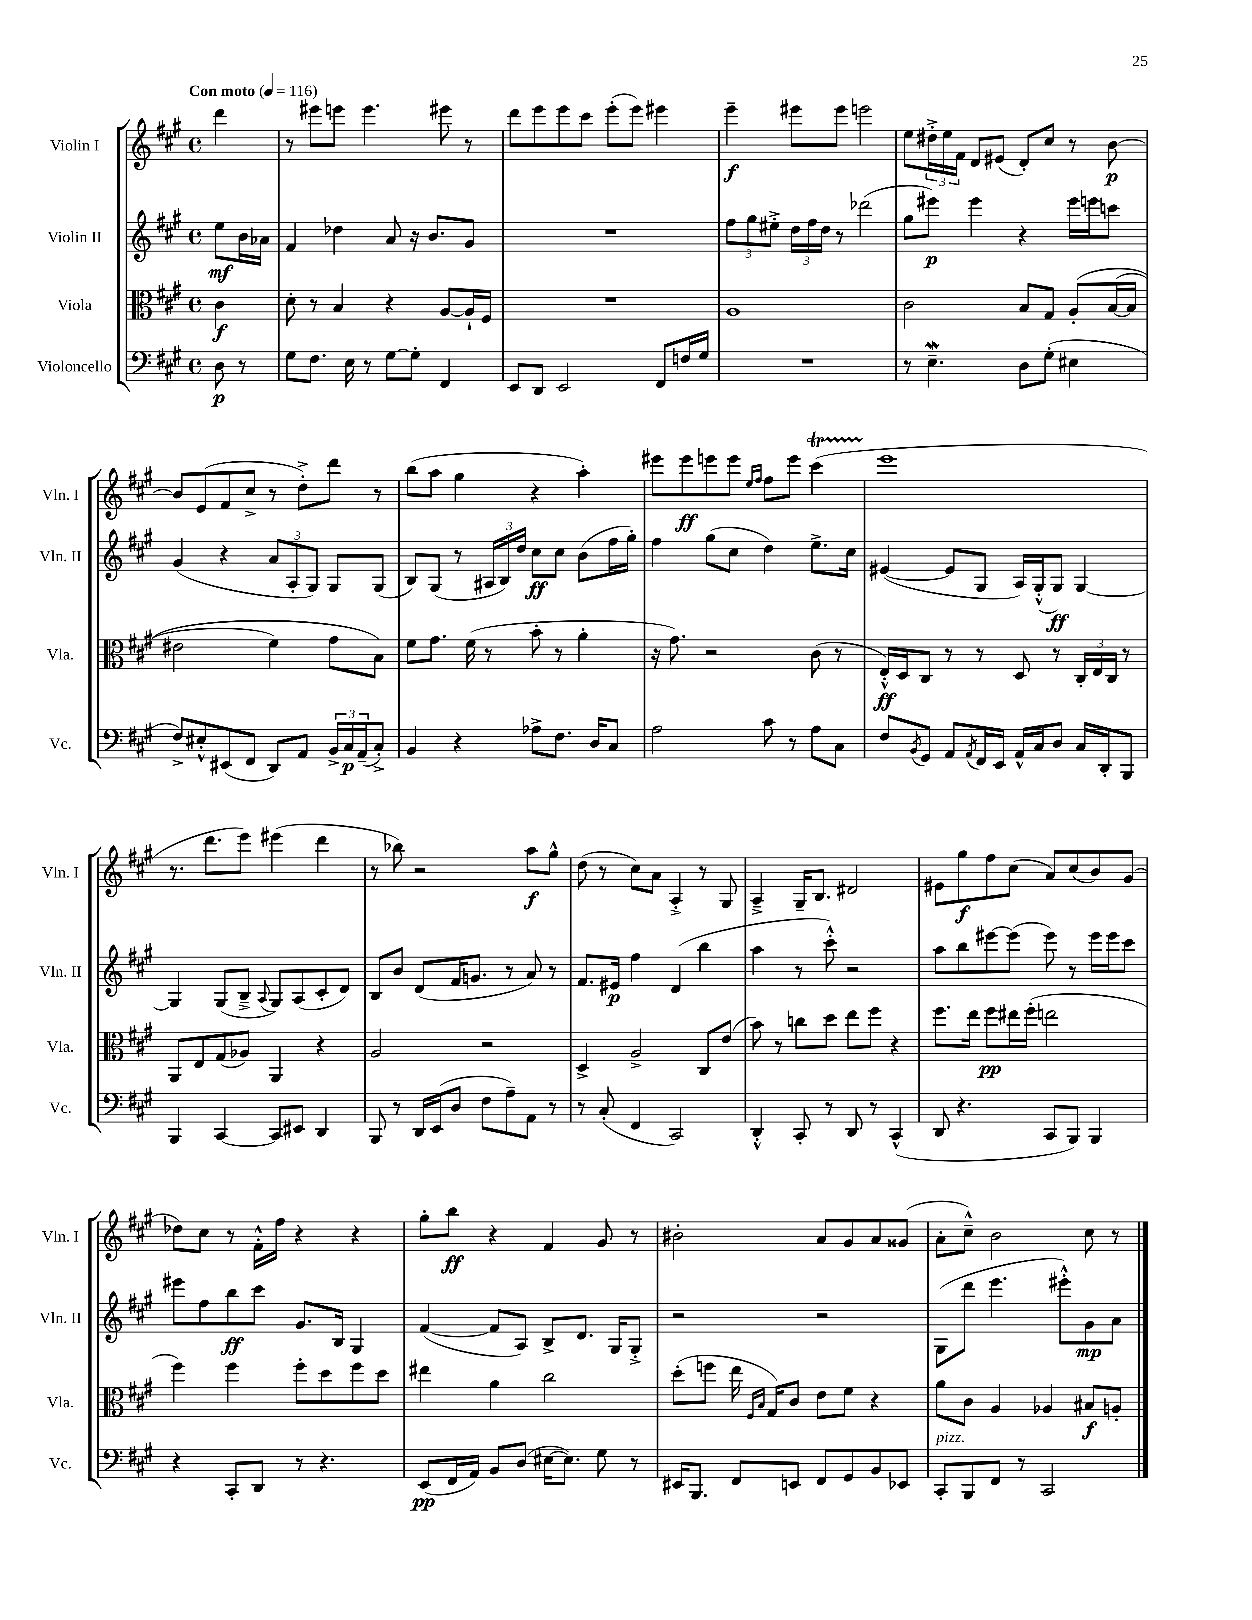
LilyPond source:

<<
\new StaffGroup <<
\new Staff = "s0" \with { instrumentName = "Violin I" shortInstrumentName = "Vln. I" } {
    \clef treble \key a \major \defaultTimeSignature \time 4/4 \partial 4 \tempo "Con moto" 4 = 116
    d'''4 |
    r8 eis'''8 e'''8 e'''4. eis'''8 r8 |
    d'''8 e'''8 e'''8 cis'''8 e'''8-.( e'''8) eis'''4 |
    e'''4--\f eis'''8 eis'''8 e'''2 |
    e''8 \tuplet 3/2 { dis''16-.-> e''16 fis'16 } d'8 eis'8( d'8-.) cis''8 r8 b'8~\p |
    b'8 e'8( fis'8 cis''8-> r8 d''8-.->) d'''8 r8 |
    b''8( a''8 gis''4 r4 a''4-.) |
    eis'''8 eis'''8\ff e'''8 e'''8 \grace { e''16 fis''16 } fis''8 e'''8 cis'''4\startTrillSpan( |
    e'''1\stopTrillSpan |
    r8. d'''8. e'''8) eis'''4( d'''4 |
    r8 bes''8) r2 a''8\f gis''8-^ |
    d''8( r8 cis''8) a'8 a4-.-> r8 gis8 |
    a4---> gis16-- b8. dis'2 |
    eis'8 gis''8\f fis''8 cis''8( a'8) cis''8( b'8) gis'8( |
    des''8) cis''8 r8 fis'16-.-^ fis''16 r4 r4 |
    gis''8-. b''8\ff r4 fis'4 gis'8 r8 |
    bis'2-. a'8 gis'8 a'8 gisis'8( |
    a'8-. cis''8---^) b'2 cis''8 r8 \bar "|." |
}
\new Staff = "s1" \with { instrumentName = "Violin II" shortInstrumentName = "Vln. II" } {
    \clef treble \key a \major \defaultTimeSignature \time 4/4 \partial 4
    e''8\mf b'16 aes'16 |
    fis'4 des''4 a'8 r16 b'8. gis'8 |
    R1 |
    \tuplet 3/2 { fis''8 gis''8 eis''8-.-> } \tuplet 3/2 { d''16 fis''16 d''16 } r8 des'''2( |
    gis''8 eis'''8\p) eis'''4 r4 eis'''16 e'''16 c'''8 |
    gis'4( r4 \tuplet 3/2 { a'8 a8-. gis8) } gis8 gis8( |
    b8) gis8( r8 \tuplet 3/2 { ais16 b16) d''16 } cis''8\ff cis''8 b'8( fis''16 gis''16-.) |
    fis''4 gis''8( cis''8 d''4) e''8.-> cis''16 |
    eis'4~( eis'8 gis8 a16) gis16-.-^( gis8\ff) gis4~ |
    gis4 gis8( b8---> \appoggiatura { a8 } gis8) a8( cis'8-. d'8) |
    b8 b'8 d'8( fis'16 g'8. r8 a'8) r8 |
    fis'8. eis'16\p fis''4 d'4( b''4 |
    a''4 r8 cis'''8-.-^) r2 |
    a''8 b''8 eis'''8~ eis'''8( eis'''8) r8 eis'''16 eis'''16 cis'''8 |
    eis'''8 fis''8 b''8\ff cis'''8 gis'8. b16 gis4 |
    fis'4~( fis'8 a8) b8-> d'8. gis16 gis8-.-> |
    r2 r2 |
    gis8( d'''8 e'''4. eis'''8-.-^) gis'8\mp a'8 \bar "|." |
}
\new Staff = "s2" \with { instrumentName = "Viola" shortInstrumentName = "Vla." } {
    \clef alto \key a \major \defaultTimeSignature \time 4/4 \partial 4
    cis'4\f |
    d'8-. r8 b4 r4 a8~ a16-! fis16 |
    R1 |
    a1 |
    cis'2 b8 gis8 a8-.\( b16~( b16 |
    eis'2 fis'4) gis'8 b8\) |
    fis'8 gis'8. fis'16( r8 b'8-. r8 a'4-. |
    r16 gis'8.) r2 cis'8( r8 |
    e16-.-^\ff) d16 cis8 r8 r8 d8 r8 \tuplet 3/2 { cis16-. e16 cis16 } r8 |
    a,8 e8 gis8( aes8) a,4 r4 |
    a2 r2 |
    d4-> a2-> cis8 e'8( |
    b'8) r8 c''8 d''8 e''8 fis''8 r4 |
    fis''8. e''16 fis''8\pp eis''16 fis''16-.( e''2 |
    fis''4) fis''4 fis''8-. d''8 fis''8 d''8 |
    eis''4 a'4 cis''2 |
    d''8-.( f''8 e''16 \grace { fis16 b16 } gis16) cis'8 e'8 fis'8 r4 |
    a'8 cis'8 a4 aes4 bis8\f a8-. \bar "|." |
}
\new Staff = "s3" \with { instrumentName = "Violoncello" shortInstrumentName = "Vc." } {
    \clef bass \key a \major \defaultTimeSignature \time 4/4 \partial 4
    d8\p r8 |
    gis8 fis8. e16 r8 gis8~ gis8-. fis,4 |
    e,8 d,8 e,2 fis,8 f16 gis16 |
    R1 |
    r8 e4.--\mordent d8 gis8-.( eis4 |
    fis8->) eis8-.-^ eis,8( fis,8 d,8) a,8 \tuplet 3/2 { b,16-> cis16\p a,16--( } cis8-.->) |
    b,4 r4 aes8-> fis8. d16 cis8 |
    a2 cis'8 r8 a8 cis8 |
    fis8 \acciaccatura { b,8 } gis,8 a,8 \acciaccatura { a,8 } fis,16 e,16 a,16-^ cis16 d8 cis16 d,16-. b,,8 |
    b,,4 cis,4~ cis,8 eis,8 d,4 |
    b,,8 r8 d,16 e,16( d8 fis8 a8--) a,8 r8 |
    r8 cis8-.( fis,4 cis,2) |
    d,4-.-^ cis,8-. r8 d,8 r8 cis,4-^( |
    d,8 r4. cis,8 b,,8) b,,4 |
    r4 cis,8-. d,8 r8 r4. |
    e,8\pp( fis,16 a,16) b,8 d8( eis16~ eis8.) gis8 r8 |
    eis,16 b,,8. fis,8 e,8 fis,8 gis,8 b,8 ees,8 |
    cis,8-.^\markup { \italic "pizz." } b,,8 fis,8 r8 cis,2 \bar "|." |
}
>>
>>
\layout { \context { \Score \remove "Bar_number_engraver" } }
